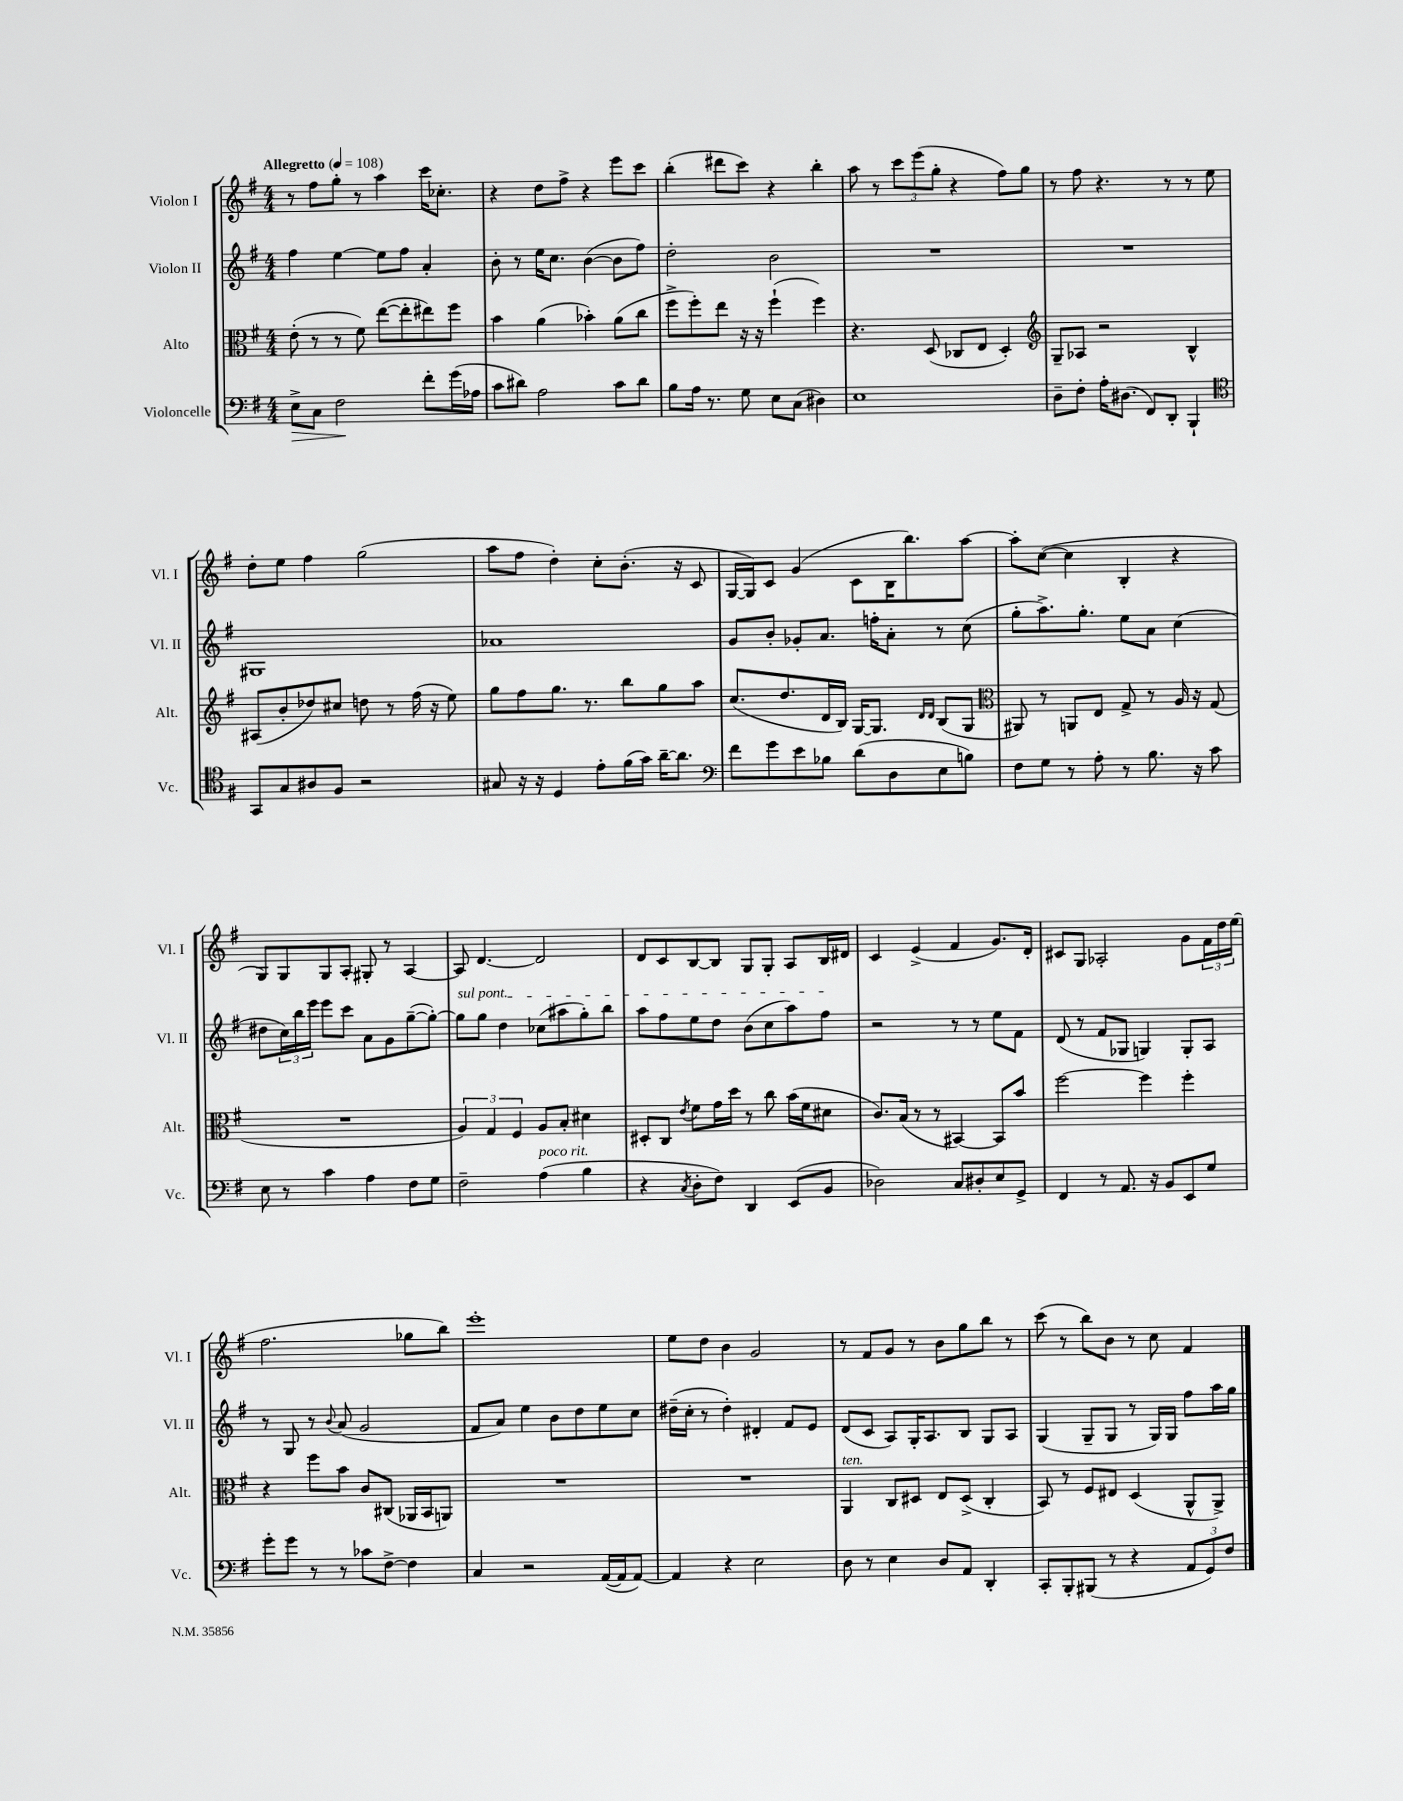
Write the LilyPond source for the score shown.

<<
\new StaffGroup <<
\new Staff = "s0" \with { instrumentName = "Violon I" shortInstrumentName = "Vl. I" } {
    \clef treble \key g \major \numericTimeSignature \time 4/4 \tempo "Allegretto" 4 = 108
    r8 fis''8 g''8-. r8 a''4 c'''16 ces''8.-. |
    r4 d''8 fis''8-> r4 e'''8 c'''8 |
    b''4-.( dis'''8 c'''8) r4 b''4-. |
    a''8 r8 \tuplet 3/2 { c'''8 e'''8( g''8-. } r4 fis''8) g''8 |
    r8 fis''8 r4. r8 r8 e''8 |
    d''8-. e''8 fis''4 g''2( |
    a''8 fis''8 d''4-.) c''8-. b'8.-.( r16 c'8 |
    g16~ g16) c'8 g'4( c'8 b16 b''8.) a''8~ |
    a''8-. c''8~( c''4 b4-. r4 |
    g8) g8 g8 a8-. gis8-. r8 a4~ |
    a8 d'4.~ d'2 |
    d'8 c'8 b8~ b8 g8 g8-. a8 b16 dis'16 |
    c'4 e'4->( fis'4 g'8.) d'16-. |
    cis'8 g8 aes2-. g'8 \tuplet 3/2 { fis'16 d''16 e''16( } |
    fis''2. ges''8 b''8) |
    e'''1-. |
    e''8 d''8 b'4 g'2 |
    r8 fis'8 g'8 r8 b'8 g''8 b''8 r8 |
    c'''8( r8 b''8) b'8 r8 c''8 fis'4 \bar "|." |
}
\new Staff = "s1" \with { instrumentName = "Violon II" shortInstrumentName = "Vl. II" } {
    \clef treble \key g \major \numericTimeSignature \time 4/4
    fis''4 e''4~ e''8 fis''8 a'4-. |
    b'8-. r8 e''16 c''8. b'4~( b'8 fis''8) |
    d''2-. b'2 |
    R1 |
    R1 |
    gis1 |
    aes'1 |
    g'8 b'8-. ges'8-. a'8. f''16-. a'8-. r8 c''8( |
    g''8-. a''8.->) g''8.-. e''8 a'8 c''4( |
    dis''8 \tuplet 3/2 { c''16) b''16 e'''16 } e'''8 c'''8 a'8 g'8 g''8~--( g''8~-.) |
    \once \override TextSpanner.bound-details.left.text = \markup { \italic "sul pont." } g''8\startTextSpan g''8 d''4 ces''8( ais''8 g''8-.) b''8 |
    a''8 fis''8 e''8 d''8 b'8( c''8 a''8) fis''8\stopTextSpan |
    r2 r8 r8 e''8 fis'8 |
    d'8( r8 fis'8 ges8 g4) g8-. a8 |
    r8 g8 r8 \appoggiatura { b'8 } a'8( g'2 |
    fis'8 a'8) e''4 b'8 d''8 e''8 c''8 |
    dis''16--( c''16-. r8 dis''4-.) dis'4-. fis'8 e'8 |
    d'8( c'8 a8) g16-. a8. b8 g8 a8 |
    g4( g8-- g8 r8 g16) g16 fis''8 a''16 g''16 \bar "|." |
}
\new Staff = "s2" \with { instrumentName = "Alto" shortInstrumentName = "Alt." } {
    \clef alto \key g \major \numericTimeSignature \time 4/4
    e'8-.( r8 r8 fis'8) e''8~( e''8-. eis''8) fis''8 |
    b'4 a'4( bes'4-.) a'8( c''8 |
    fis''8-> fis''8-.) e''8 r16 r16 fis''4-!( fis''4) |
    r4. d8( ces8 e8 d4-.) |
    \clef treble g8-- aes8 r2 b4-^ |
    ais8( b'8-. des''8) cis''8 d''8 r8 fis''16( r16 e''8) |
    g''8 fis''8 g''8. r8. b''8 g''8 a''8 |
    c''8.( d''8. d'16 b16) g16~ g8. \grace { d'16 d'16 } b8( g8 |
    \clef alto ais,8) r8 a,8 e8 g8-> r8 a16 r16 g8( |
    R1 |
    \tuplet 3/2 { a4) g4 fis4 } a8 b8-. dis'4 |
    dis8-. c8 \acciaccatura { e'8 } fis'8 g'16 d''16 r8 c''8 b'16( fis'16 dis'8 |
    c'8.) b16( r8 r8 bis,4~) bis,8 b'8 |
    fis''2~ fis''4 fis''4-. |
    r4 fis''8 b'8 c'8 cis8( aes,16 b,16 a,8) |
    R1 |
    R1 |
    a,4^\markup { \italic "ten." } c8 dis8 e8 dis8->( c4-. |
    b,8) r8 fis8 eis8 d4( a,8-^ a,8->) \bar "|." |
}
\new Staff = "s3" \with { instrumentName = "Violoncelle" shortInstrumentName = "Vc." } {
    \clef bass \key g \major \numericTimeSignature \time 4/4
    e8->\> c8 fis2\! fis'8-. g'16( aes16 |
    c'8 dis'8) a2 c'8 dis'8 |
    b8 a16 r8. g8 e8 c8( dis4) |
    e1 |
    d8-- fis8-. a16-. dis8.( fis,8) d,8-. b,,4-! |
    \clef tenor g,8 g8 ais8 fis8 r2 |
    gis8 r16 r16 d4 e'8-. fis'16( g'16) a'16~-- a'8. |
    \clef bass fis'8 g'8 e'8 bes8 d'8( d8 e8 b8) |
    fis8 g8 r8 a8-. r8 b8. r16 c'8 |
    e8 r8 c'4 a4 fis8 g8 |
    fis2-- a4^\markup { \italic "poco rit." }( b4 |
    r4 \acciaccatura { c8 } d8-. fis8) d,4 e,8( b,8 |
    des2) c8 dis8-. e8 g,8-> |
    fis,4 r8 a,8. r16 b,8 e,8 g8 |
    g'8-. g'8 r8 r8 ces'8 fis8~-> fis4 |
    c4 r2 a,16~( a,16 a,8~) |
    a,4 r4 e2 |
    d8 r8 e4 d8 a,8 d,4-. |
    c,8-. b,,8-. bis,,8( r8 r4 \tuplet 3/2 { a,8 g,8) fis8 } \bar "|." |
}
>>
>>
\layout { \context { \Score \remove "Bar_number_engraver" } }
